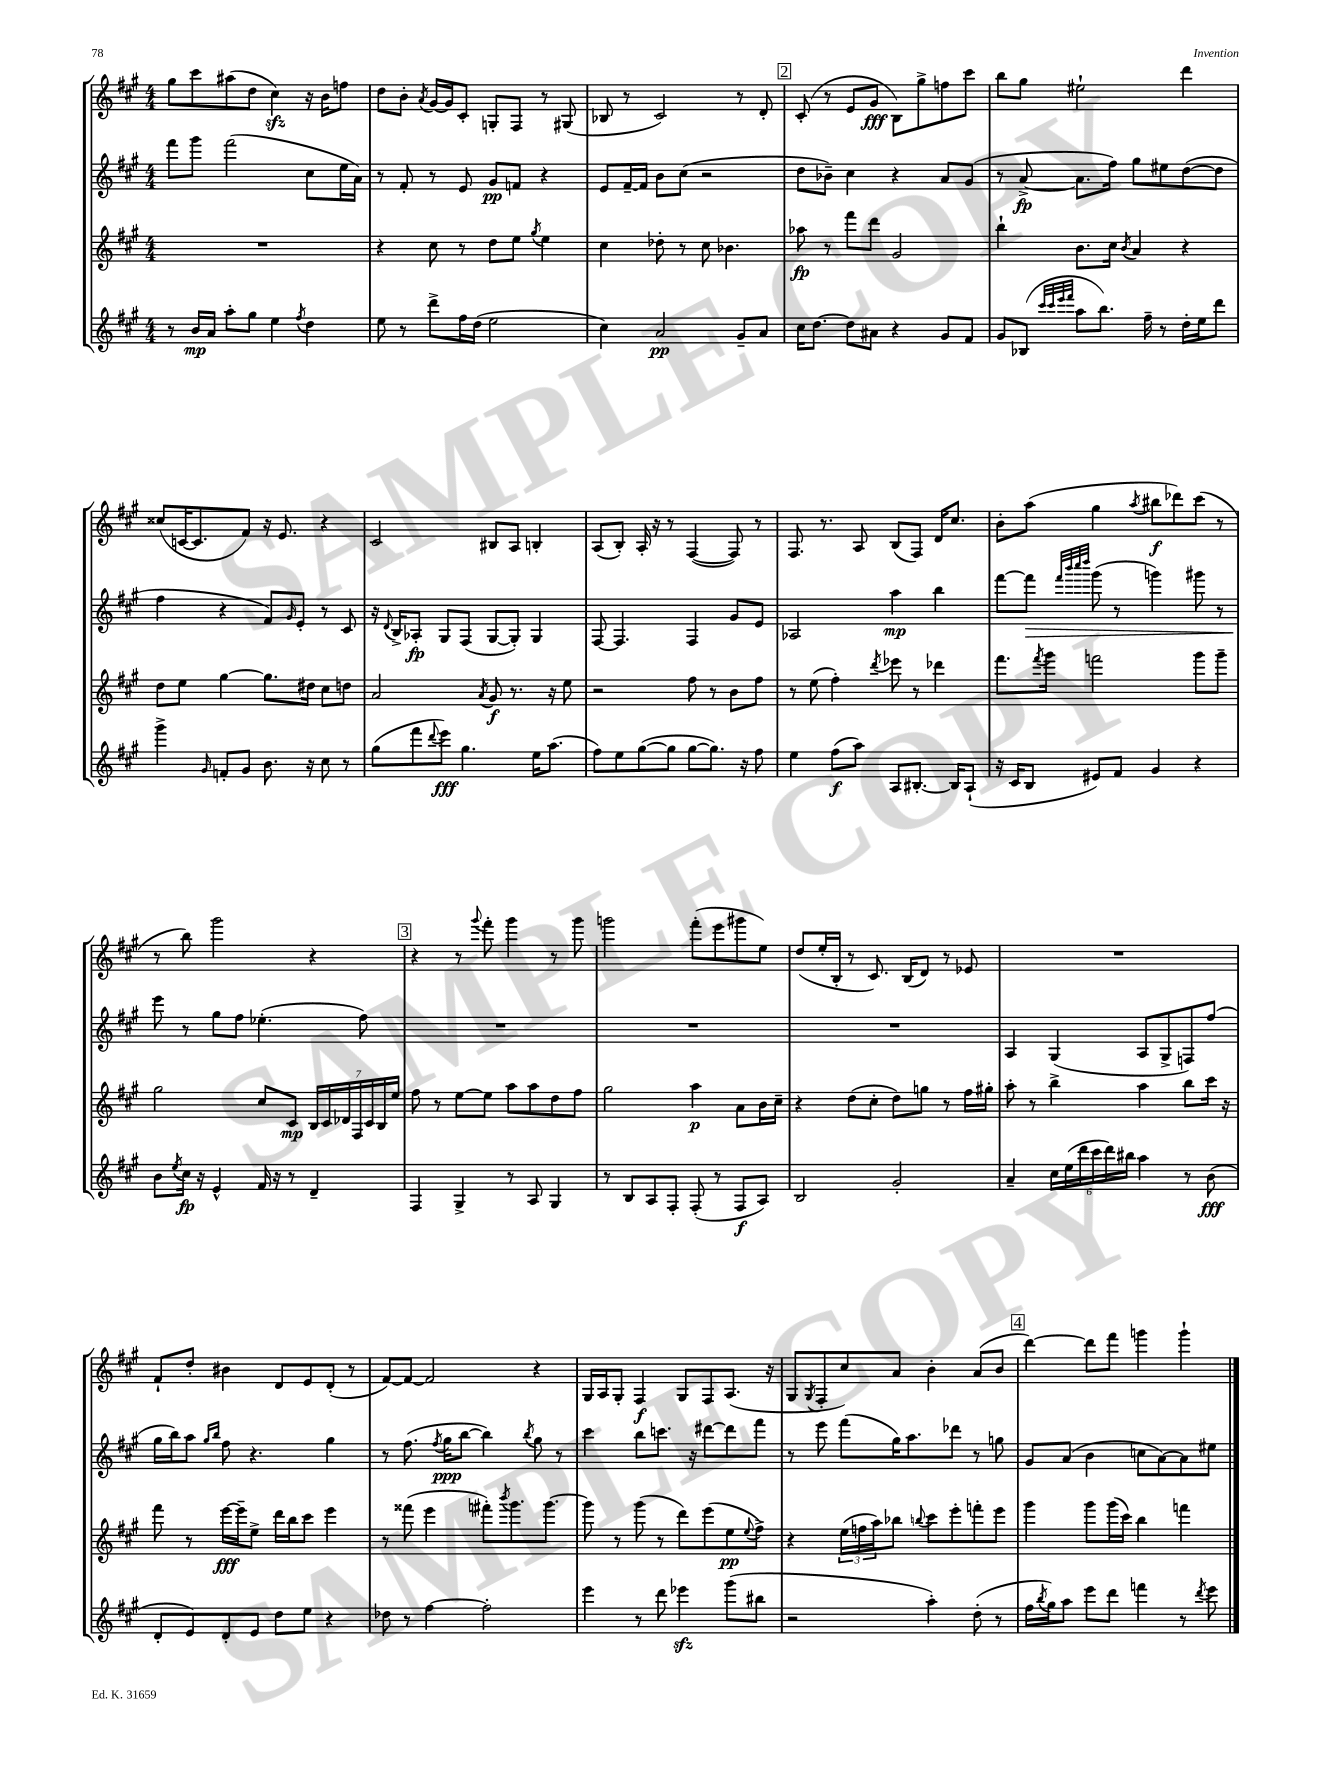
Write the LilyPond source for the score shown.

<<
\new StaffGroup <<
\new Staff = "s0" {
    \clef treble \key a \major \numericTimeSignature \time 4/4
    gis''8 cis'''8 ais''8( d''8 cis''4\sfz) r16 b'16 f''8 |
    d''8 b'8-. \acciaccatura { a'8 } gis'16~ gis'16 cis'8-. g8-. fis8 r8 gis8( |
    bes8 r8 cis'2) r8 d'8-. |
    \mark \markup { \box "2" } cis'8-.( r8 e'8 gis'8\fff b8) gis''8-> f''8 cis'''8 |
    b''8 gis''8 eis''2-! d'''4 |
    cisis''8( c'16~ c'8. fis'8) r16 e'8. r4 |
    cis'2 bis8 a8 b4-. |
    a8( b8-.) a16-. r16 r8 fis4~( fis8) r8 |
    fis8. r8. a8 b8( fis8) d'16 cis''8. |
    b'8-. a''8( gis''4 \acciaccatura { a''8 } bis''8\f des'''8) cis'''8( r8 |
    r8 b''8) gis'''2 r4 |
    \mark \markup { \box "3" } r4 r8 \appoggiatura { gis'''8 } fis'''8-. gis'''4 r8 gis'''8 |
    g'''2 fis'''8-.( e'''8 gis'''8 e''8) |
    d''8( e''16-. b16-. r8 cis'8.) b16( d'8) r8 ees'8 |
    R1 |
    fis'8-! d''8-. bis'4 d'8 e'8 d'8-.( r8 |
    fis'8~) fis'8~ fis'2 r4 |
    gis16 a16 gis8-. fis4\f gis8 fis8 a8.( r16 |
    gis8 \acciaccatura { gis8 } fis8-. cis''8) a'8 b'4-. a'8( b'8 |
    \mark \markup { \box "4" } d'''4~) d'''8 fis'''8 g'''4 g'''4-! \bar "|." |
}
\new Staff = "s1" {
    \clef treble \key a \major \numericTimeSignature \time 4/4
    fis'''8 gis'''8 fis'''2( cis''8 e''16 a'16) |
    r8 fis'8-. r8 e'8 gis'8\pp f'8 r4 |
    e'8 fis'16~-- fis'16 b'8 cis''8( r2 |
    \mark \markup { \box "2" } d''8 bes'8--) cis''4 r4 a'8 gis'8( |
    r8 a'8~->\fp a'8. fis''16) gis''8 eis''8 d''8~( d''8 |
    fis''4 r4 fis'8) \grace { gis'16 } e'8-. r8 cis'8 |
    r16 \appoggiatura { d'8 } b16-> aes8-.\fp gis8 fis8( gis8~ gis8-.) gis4 |
    fis8~ fis4. fis4 gis'8 e'8 |
    aes2 a''4\mp b''4 |
    fis'''8~ fis'''8\> \grace { fis'''32 b'''32 cis''''32 d''''32 } gis'''8( r8 g'''4) gis'''8 r8 |
    e'''8\! r8 gis''8 fis''8 ees''4.-.( fis''8) |
    \mark \markup { \box "3" } R1 |
    R1 |
    R1 |
    a4 gis4( a8 gis8-> f8) fis''8( |
    gis''16 b''16) a''8 \grace { gis''16 b''16 } fis''8 r4. gis''4 |
    r8 fis''8.( \acciaccatura { fis''8 } gis''16\ppp b''8~ b''4) \acciaccatura { b''8 } gis''8 r8 |
    cis'''4 b''8 c'''8. r16 dis'''8~ dis'''8 fis'''8 |
    r8 e'''8 fis'''8( gis''16) a''8. des'''8 r8 g''8 |
    \mark \markup { \box "4" } gis'8 a'8( b'4 c''8 a'8~) a'8 eis''8 \bar "|." |
}
\new Staff = "s2" {
    \clef treble \key a \major \numericTimeSignature \time 4/4
    R1 |
    r4 cis''8 r8 d''8 e''8 \acciaccatura { gis''8 } e''4 |
    cis''4 des''8-. r8 cis''8 bes'4. |
    \mark \markup { \box "2" } aes''8\fp r8 fis'''8 d'''8 gis'2 |
    b''4-! b'8. cis''16 \acciaccatura { b'8 } a'4 r4 |
    d''8 e''8 gis''4~ gis''8. dis''16 cis''8 d''8 |
    a'2 \acciaccatura { a'8 } gis'8\f r8. r16 e''8 |
    r2 fis''8 r8 b'8 fis''8 |
    r8 e''8( fis''4-.) \acciaccatura { d'''8 } ees'''8 r8 des'''4 |
    fis'''8. \acciaccatura { fis'''8 } gis'''16 f'''2 gis'''8 gis'''8-- |
    gis''2 cis''8 cis'8\mp \tuplet 7/4 { b16 cis'16 des'16 fis16 cis'16 b16 e''16 } |
    \mark \markup { \box "3" } fis''8 r8 e''8~ e''8 a''8 a''8 d''8 fis''8 |
    gis''2 a''4\p a'8 b'16 cis''16-- |
    r4 d''8( cis''8-. d''8) g''8 r8 fis''16 gis''16-. |
    a''8-. r8 b''4-> a''4 b''8 cis'''16 r16 |
    fis'''8 r8 e'''16~\fff e'''16-- e''8-> d'''16 b''16 cis'''8 e'''4 |
    r8 fisis'''8( e'''4 fis'''8-.) \acciaccatura { b'''8 } gis'''8. gis'''8.~ |
    gis'''8 r8 gis'''8( r8 d'''8) e'''8( e''8\pp \appoggiatura { e''8 } fis''8->) |
    r4 \tuplet 3/2 { e''16( f''16 a''16) } bes''8 \appoggiatura { b''8 } cis'''8 e'''8-. f'''8-. e'''8 |
    \mark \markup { \box "4" } gis'''4 gis'''8 gis'''16( cis'''16) b''4 f'''4 \bar "|." |
}
\new Staff = "s3" {
    \clef treble \key a \major \numericTimeSignature \time 4/4
    r8 b'16\mp a'16 a''8-. gis''8 e''4 \acciaccatura { fis''8 } d''4 |
    e''8 r8 d'''8-> fis''16 d''16( e''2 |
    cis''4) a'2\pp gis'8-- a'8 |
    \mark \markup { \box "2" } cis''16 d''8.~ d''8 ais'8 r4 gis'8 fis'8 |
    gis'8 bes8( \grace { cis'''32 cis'''32 e'''32 fis'''32 } a''8 b''8.) fis''16-- r8 d''16-. e''16 d'''8 |
    gis'''4-> \grace { gis'16 } f'8-. gis'8 b'8. r16 cis''8 r8 |
    gis''8( fis'''8 \appoggiatura { d'''8 } e'''8\fff) gis''4. e''16 a''8.( |
    fis''8) e''8 gis''8~( gis''8 gis''8~ gis''8.) r16 fis''8 |
    e''4 fis''8\f( a''8) a8 bis8.~-. bis16 a8-!( |
    r16 cis'16 b8 eis'8) fis'8 gis'4 r4 |
    b'8 \acciaccatura { e''8 } cis''16\fp r16 e'4-^ fis'16 r16 r8 d'4-- |
    \mark \markup { \box "3" } fis4 gis4-> r8 a8 gis4 |
    r8 b8 a8 fis8-. fis8-.( r8 fis8\f a8) |
    b2 gis'2-. |
    a'4-- \tuplet 6/4 { cis''16 e''16( d'''16 cis'''16 d'''16) bis''16 } a''4 r8 b'8\fff( |
    d'8-. e'8) d'8-. e'8 d''8 e''8 r4 |
    des''8 r8 fis''4~ fis''2-. |
    e'''4 r8 d'''8 ees'''4\sfz gis'''8( bis''8 |
    r2 a''4-.) d''8-.( r8 |
    \mark \markup { \box "4" } fis''16 \acciaccatura { b''8 } gis''16) a''8 e'''8 d'''8 f'''4 r8 \acciaccatura { d'''8 } e'''8 \bar "|." |
}
>>
>>
\layout { \context { \Score \remove "Bar_number_engraver" } }
